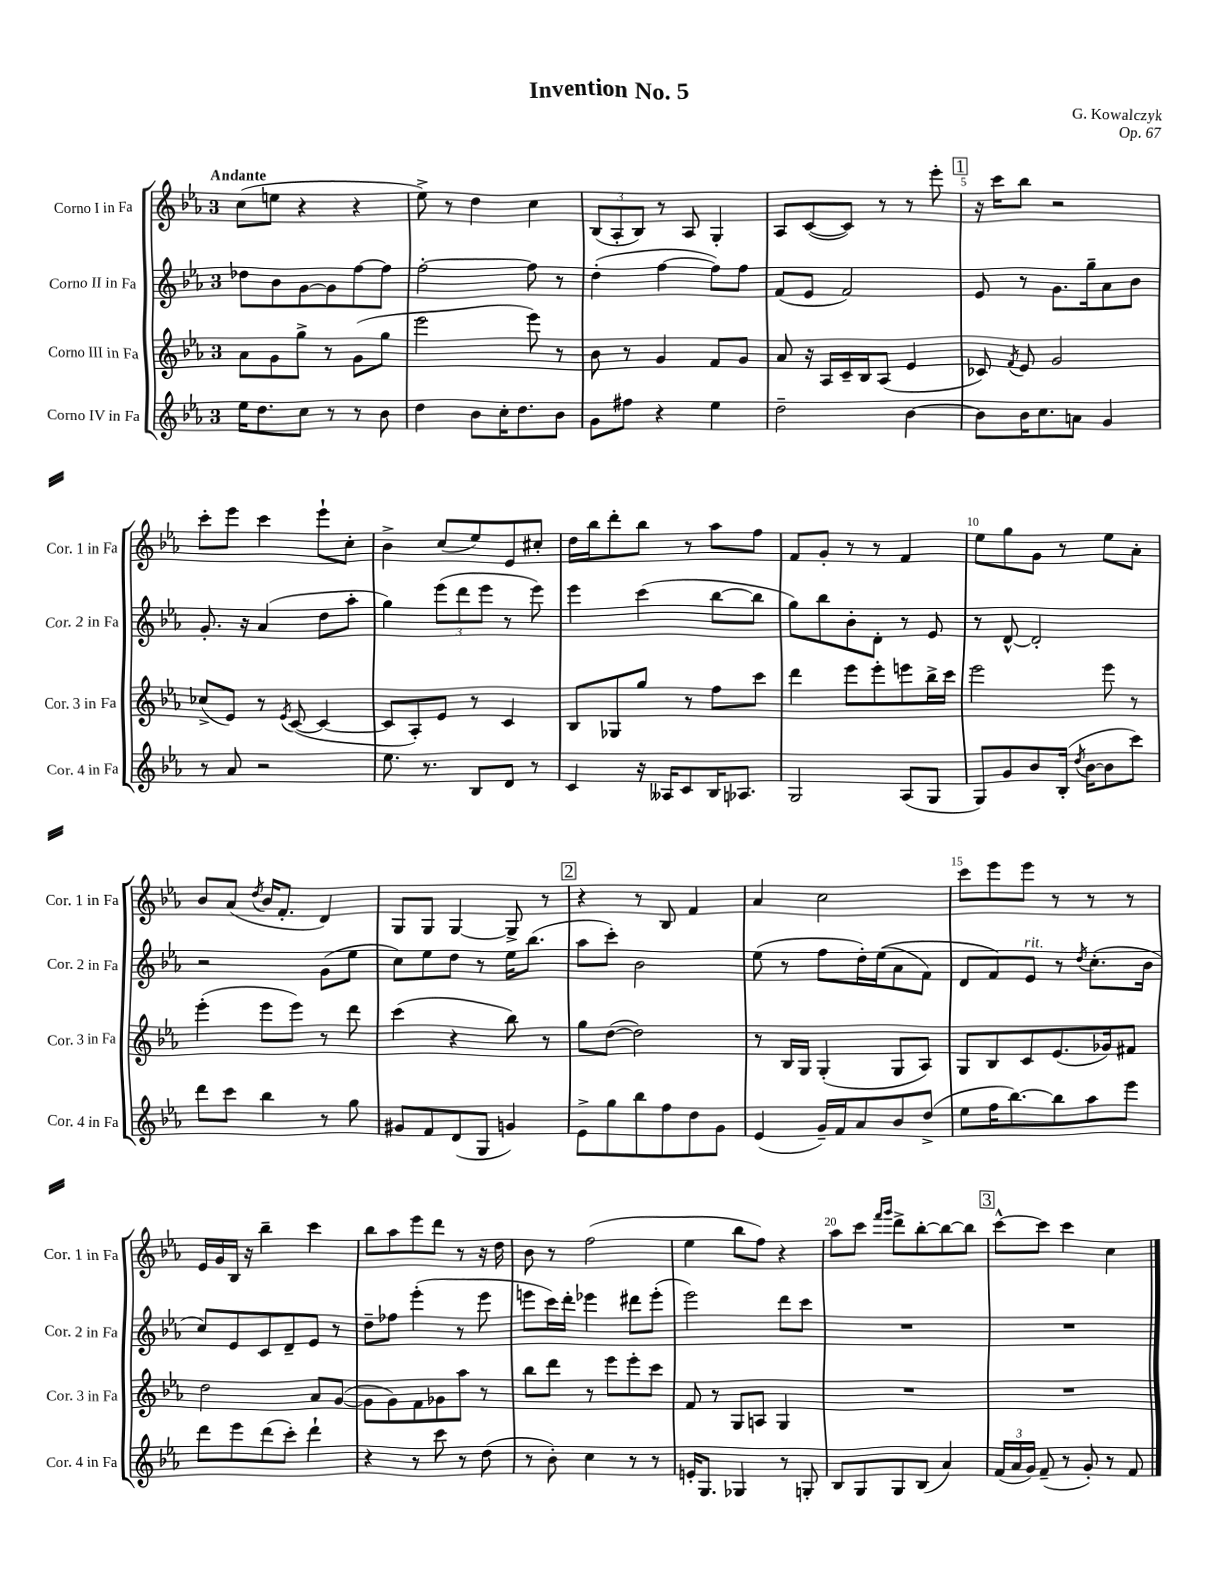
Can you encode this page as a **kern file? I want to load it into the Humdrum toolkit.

**kern	**kern	**kern	**kern
*part4	*part3	*part2	*part1
*staff4	*staff3	*staff2	*staff1
*I"Corno IV in Fa	*I"Corno III in Fa	*I"Corno II in Fa	*I"Corno I in Fa
*I'Cor. 4 in Fa	*I'Cor. 3 in Fa	*I'Cor. 2 in Fa	*I'Cor. 1 in Fa
*clefG2	*clefG2	*clefG2	*clefG2
*k[b-e-a-]	*k[b-e-a-]	*k[b-e-a-]	*k[b-e-a-]
*M3/4	*M3/4	*M3/4	*M3/4
=1	=1	=1	=1
!	!	!	!LO:TX:a:B:t=Andante
16ee-\KL	8a-\L	8dd-X\L	(8cc\L
8.dd\	.	.	.
.	8g\	8b-\	8een\J
8cc\J	8gg^\J	[8g\	4r
8r	8r	8g\]	.
8r	(8g\L	[8ff\	4r
8b-\	8gg\J	8ff\J]	.
=2	=2	=2	=2
4dd\	2eee-\	[2ff'\	8ee-^\)
.	.	.	8r
8b-\L	.	.	4dd\
16cc'\K	.	.	.
8.dd\	.	.	.
.	8eee-\)	8ff\]	4cc\
8b-\J	8r	8r	.
=3	=3	=3	=3
8g\L	8b-\	(4dd'\	(12B-/L
.	.	.	12A-'/
8ff#X\J	8r	.	.
.	.	.	12B-/J)
4r	4g/	[4ff\	8r
.	.	.	8A-/
4ee-\	8f/L	8ff\L])	4G'/
.	8g/J	8ff\J	.
=4	=4	=4	=4
2dd~\	8a-/	(8f/L	8A-/L
.	16r	8e-/J	([8c/
.	16A-/LL	.	.
.	16c~/	2f/)	8c/J])
.	16B-/J	.	.
.	(8A-/J	.	8r
[4b-\	4e-/	.	8r
.	.	.	8eee-'\
!!LO:REH:place=s1:t=1
=5	=5	=5	=5
8b-\L]	8c-X/)	8e-/	16r
.	.	.	16ccc\KL
.	8qf/	.	.
16b-\K	8e-/	8r	8bb-\J
8.cc\	.	.	.
.	2g/	8.g\L	2r
8an\J	.	.	.
.	.	16gg~\k	.
4g/	.	8a-\	.
.	.	8b-\J	.
!!LO:LB:g=z
=6	=6	=6	=6
8r	(8cc-X^/L	8.g'/	8ccc'\L
8a-/	8e-/J)	.	8eee-\J
.	.	16r	.
2r	8r	(4a-/	4ccc\
.	8qe-/	.	.
.	([8c/	.	.
.	4c/_	8dd\L	8eee-`\L
.	.	8aa-'\J	8cc'\J
=7	=7	=7	=7
8.ee-\	8c/L]	4gg\)	4b-^\
.	8A-'/)	.	.
8.r	.	.	.
.	8e-/J	(12eee-\L	(8cc/L
.	.	12ddd\	.
8B-/L	8r	.	8ee-/)
.	.	12eee-\J	.
8d/J	4c/	8r	8e-/
8r	.	8eee-\)	8cc#X'/J
=8	=8	=8	=8
4c/	8B-/L	4eee-\	16dd\LL
.	.	.	16bb-\J
.	8G-X/	.	8ddd'\
16r	8gg/J	(4ccc\	8bb-\J
16A--X/KL	.	.	.
8c/	8r	.	8r
16B-/K	8ff\L	[8bb-\L	8aa-\L
8.A-X/J	.	.	.
.	8ccc\J	8bb-\J]	8ff\J
=9	=9	=9	=9
2G/	4ddd\	8gg\L)	8f/L
.	.	8bb-\	8g'/J
.	8eee-\L	8b-'\	8r
.	8eee-'\	8d'\J	8r
(8A-/L	8eeen\	8r	4f/
8G/J	16bb-^\L	8e-/	.
.	16ccc\JJ	.	.
=10	=10	=10	=10
8G/L)	2eee-\	8r	8ee-\L
8g/	.	[8d^^/	8gg\
8b-/	.	2d'/]	8g\J
(16B-'/Jk	.	.	8r
8qdd/	.	.	.
[16b-\KL	.	.	.
8b-\]	8eee-\	.	8ee-\L
8ccc\J)	8r	.	8a-'\J
!!LO:LB:g=z
=11	=11	=11	=11
8ddd\L	(4eee-'\	2r	8b-/L
8ccc\J	.	.	(8a-/J
.	.	.	8qdd/
4bb-\	8eee-\L	.	16b-/KL
.	.	.	8.f'/J
.	8eee-\J)	.	.
8r	8r	(8g\L	4d/)
8gg\	8ddd\	8ee-\J	.
=12	=12	=12	=12
8g#X/L	(4ccc\	8cc\L)	8G/L
8f/	.	8ee-\	8G/J
(8d/	4r	8dd\J	[4G/
8G/J	.	8r	.
4gn/)	8bb-\)	16ee-\KL	8G^/]
.	.	(8.bb-\J	.
.	8r	.	8r
!!LO:REH:place=s1:t=2
=13	=13	=13	=13
8e-^\L	8gg\L	8aa-\L	4r
8gg\	([8dd\J	8ccc'\J)	.
8bb-\	2dd\])	2b-\	8r
8ff\	.	.	8B-/
8dd\	.	.	4f/
8g\J	.	.	.
=14	=14	=14	=14
(4e-/	8r	(8ee-\	4a-/
.	16B-/LL	8r	.
.	16G/JJ	.	.
16g~/LL)	(4G'/	8ff\L	2cc\
16f/J	.	.	.
8a-/	.	16dd'\L)	.
.	.	((16ee-\J	.
8b-/	8G/L	8a-\	.
(8dd^/J	8A-/J)	8f\J)	.
=15	=15	=15	=15
8ee-\L	8G/L	8d/L	8ccc\L
16ff\K	8B-/	8f/)	8eee-\
[8.bb-\)	.	.	.
!	!	!LO:TX:a:i:t=rit.	!
.	8c/	8e-/J	8eee-\J
8bb-\]	(8.e-/	8r	8r
.	.	8qdd/	.
8aa-\	.	(8.cc'\L	8r
.	16g-X/k)	.	.
8eee-\J	8f#X/J	.	8r
.	.	16b-\Jk	.
!!LO:LB:g=z
=16	=16	=16	=16
8ddd\L	2dd\	8cc/L)	16e-/LL
.	.	.	16g/
8eee-\	.	8e-/	16B-/JJ
.	.	.	16r
(8ddd\	.	8c/	4bb-~\
8ccc'\J)	.	8d~/	.
4ddd`\	8a-/L	8e-/J	4ccc\
.	([8g/J	8r	.
=17	=17	=17	=17
4r	8g\L]	8dd~\L	8bb-\L
.	8g\)	8ff-X\J	8aa-\
8r	8f\	(4eee-'\	8eee-\
8ccc\	8g-X\	.	8ddd\J
8r	8aa-\J	8r	8r
(8dd\	8r	8eee-\	16r
.	.	.	16dd\
=18	=18	=18	=18
8r	8bb-\L	8eeen\L	8b-\
8b-'\)	8ddd\J	16ccc\L)	8r
.	.	16ddd'\JJ	.
4cc\	8r	4eee-X\	(2ff\
.	8eee-\L	.	.
8r	8eee-'\	8ddd#X\L	.
8r	8ccc\J	(8eee-'\J	.
=19	=19	=19	=19
16en'/KL	8f/	2eee-\)	4ee-\
8.G/J	.	.	.
.	8r	.	.
4G-X/	8G/L	.	8bb-\L
.	8An/J	.	8ff\J)
8r	4G/	8ddd\L	4r
8Gn'/	.	8ccc\J	.
=20	=20	=20	=20
8B-/L	2.r	2.r	8aa-\L
8G/	.	.	8ccc\J
.	.	.	16qqfff/LL
.	.	.	16qqggg/JJ
8G/	.	.	8ddd^\L
(8B-/J	.	.	[8bb-'\
4a-/)	.	.	8bb-\_
.	.	.	8bb-\J]
!!LO:REH:place=s1:t=3
=21	=21	=21	=21
(24f/LL	2.r	2.r	[8ccc^^\L
24a-/	.	.	.
24g/JJ)	.	.	.
(8f~/	.	.	8ccc\J]
8r	.	.	4ccc\
8g'/)	.	.	.
8r	.	.	4cc\
8f/	.	.	.
==	==	==	==
*-	*-	*-	*-
